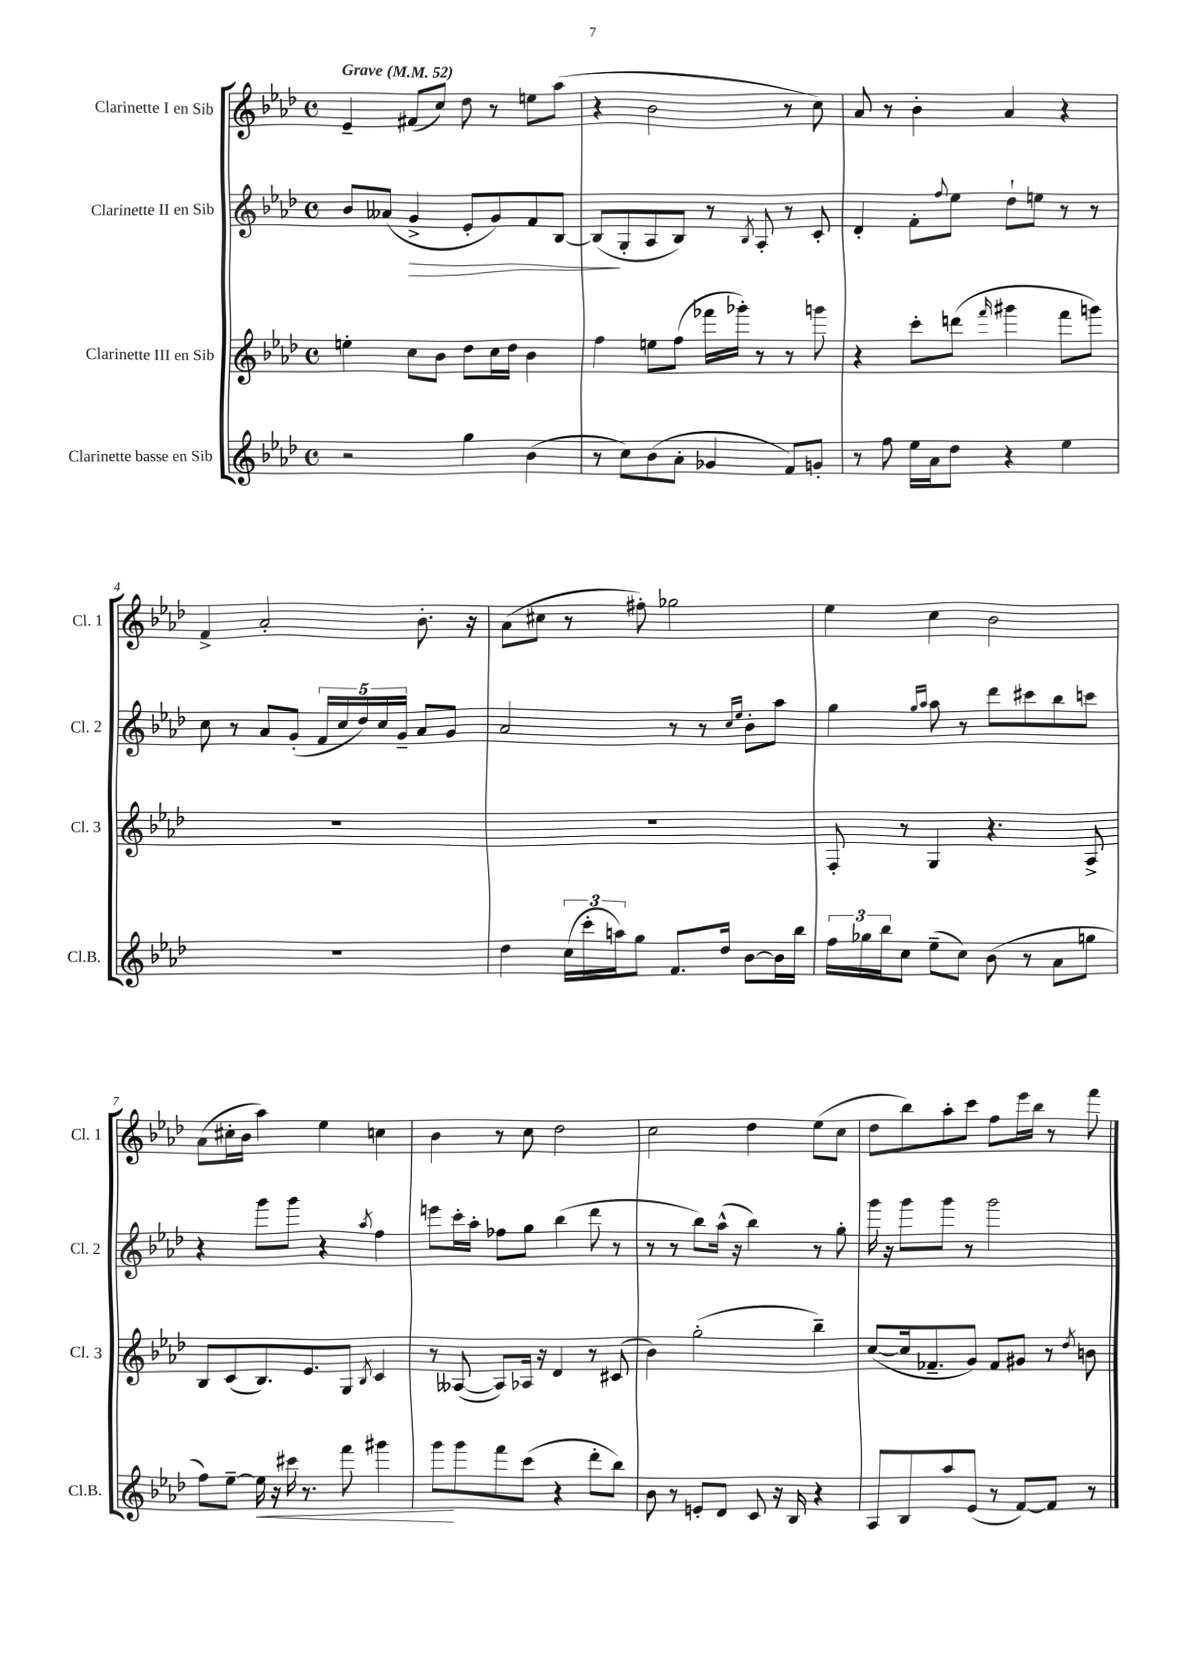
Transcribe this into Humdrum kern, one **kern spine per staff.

**kern	**dynam	**kern	**kern	**dynam	**kern
*part4	*part4	*part3	*part2	*part2	*part1
*staff4	*staff4	*staff3	*staff2	*staff2	*staff1
*I"Clarinette basse en Sib	*	*I"Clarinette III en Sib	*I"Clarinette II en Sib	*	*I"Clarinette I en Sib
*I'Cl.B.	*	*I'Cl. 3	*I'Cl. 2	*	*I'Cl. 1
*clefG2	*	*clefG2	*clefG2	*	*clefG2
*k[b-e-a-d-]	*	*k[b-e-a-d-]	*k[b-e-a-d-]	*	*k[b-e-a-d-]
*M4/4	*	*M4/4	*M4/4	*	*M4/4
*met(c)	*	*met(c)	*met(c)	*	*met(c)
*MM52	*	*MM52	*MM52	*	*MM52
=1	=1	=1	=1	=1	=1
!	!	!	!	!	!LO:TX:a:B:t=Grave
2r	.	4een'\	8b-/L	.	4e-~/
.	.	.	(8a--X/J	.	.
!	!	!	!	!LO:HP:b	!
.	.	8cc\L	4g^/	>	(8f#X/L
.	.	8b-\J	.	.	8cc/J)
4gg\	.	8dd-\L	8e-'/L	.	8dd-\
.	.	16cc\L	8g/)	.	8r
.	.	16dd-\JJ	.	.	.
(4b-\	.	4b-\	8f/	.	8een\L
.	.	.	[8B-/J	.	(8aa-\J
=2	=2	=2	=2	=2	=2
8r	.	4ff\	(8B-/L]	.	4r
8cc\L)	.	.	8G'/	]	.
(8b-\	.	8een\L	8A-/	.	2b-\
8a-'\J	.	(8ff\J	8B-/J)	.	.
4g-X/	.	16fff-X\LL	8r	.	.
.	.	16ggg-X'\JJ)	.	.	.
.	.	.	8qB-/	.	.
.	.	8r	8A-'/	.	.
8f/L)	.	8r	8r	.	8r
8gn'/J	.	8gggn\	8c'/	.	8cc\)
=3	=3	=3	=3	=3	=3
8r	.	4r	4d-'/	.	8a-/
8ff\	.	.	.	.	8r
16ee-\LL	.	8ccc'\L	8f'\L	.	4b-'\
16a-\J	.	.	.	.	.
.	.	.	8qqff/	.	.
8dd-\J	.	(8dddn\J	8ee-\J	.	.
.	.	16qqfff/	.	.	.
4r	.	4ggg#X\	8dd-`\L	.	4a-/
.	.	.	8een\J	.	.
4ee-\	.	8fff\L	8r	.	4r
.	.	8gggn\J)	8r	.	.
!!LO:LB:g=z
=4	=4	=4	=4	=4	=4
1r	.	1r	8cc\	.	4f^/
.	.	.	8r	.	.
.	.	.	8a-/L	.	2a-'/
.	.	.	(8g'/J	.	.
.	.	.	20f/LL	.	.
.	.	.	20cc/	.	.
.	.	.	20dd-/)	.	.
.	.	.	20cc/	.	.
.	.	.	20g~/JJ	.	.
.	.	.	8a-/L	.	8.b-'\
.	.	.	8g/J	.	.
.	.	.	.	.	16r
=5	=5	=5	=5	=5	=5
4dd-\	.	1r	2a-/	.	(8a-\L
.	.	.	.	.	8cc#X\J
(24cc\LL	.	.	.	.	8r
24ccc'\	.	.	.	.	.
24aan\J)	.	.	.	.	.
8gg\J	.	.	.	.	8ff#X'\)
8.f/L	.	.	8r	.	2gg-X\
.	.	.	8r	.	.
16dd-/Jk	.	.	.	.	.
.	.	.	16qqcc/LL	.	.
.	.	.	16qqee-/JJ	.	.
[8b-\L	.	.	8b-'\L	.	.
16b-\L]	.	.	8aa-\J	.	.
16bb-\JJ	.	.	.	.	.
=6	=6	=6	=6	=6	=6
24ff\LL	.	8F'/	4gg\	.	4ee-\
24gg-X\	.	.	.	.	.
24bb-\J	.	.	.	.	.
8cc\J	.	8r	.	.	.
.	.	.	16qqgg/LL	.	.
.	.	.	16qqaa-/JJ	.	.
(8ee-~\L	.	4G/	8aa-\	.	4cc\
8cc\J)	.	.	8r	.	.
(8b-\	.	4.r	8ddd-\L	.	2b-\
8r	.	.	8ccc#X\	.	.
8a-\L	.	.	8bb-\	.	.
8ggn\J	.	8A-^/	8cccn\J	.	.
!!LO:LB:g=z
=7	=7	=7	=7	=7	=7
8ff\L)	.	8B-/L	4r	.	(8a-\L
[8ee-~\J	.	(8c/	.	.	16cc#X'\L
.	.	.	.	.	16b-\JJ
!	!LO:HP:b	!	!	!	!
16ee-\]	<	8.B-/)	8ggg\L	.	4aa-\)
16r	.	.	.	.	.
16ccc#X\	.	.	8ggg\J	.	.
8.r	.	8.e-/	.	.	.
.	.	.	4r	.	4ee-\
8fff\	.	8G/J	.	.	.
.	.	8qB-/	8qaa-/	.	.
4ggg#X\	.	4c/	4ff\	.	4ccn\
=8	=8	=8	=8	=8	=8
8ggg\L	.	8r	8eeen\L	.	4b-\
8ggg\	[	([8A--X/	16ccc'\L	.	.
.	.	.	16aa-'\JJ	.	.
8fff\	.	8A--/L])	8ff-X\L	.	8r
(8ccc\J	.	16A-X/Jk	8gg\J	.	8cc\
.	.	16r	.	.	.
4r	.	4d-/	(4bb-\	.	2dd-\
8ddd-'\L	.	8r	8ddd-\	.	.
8bb-\J)	.	(8c#X/	8r	.	.
=9	=9	=9	=9	=9	=9
8b-\	.	4b-\)	8r	.	2cc\
8r	.	.	8r	.	.
8en'/L	.	(2gg'\	8bb-\L)	.	.
8d-/J	.	.	(16aa-^^\Jk	.	.
.	.	.	16r	.	.
8c/	.	.	4bb-\)	.	4dd-\
16r	.	.	.	.	.
16B-/	.	.	.	.	.
4r	.	4bb-~\)	8r	.	(8ee-\L
.	.	.	8gg'\	.	8cc\J
=10	=10	=10	=10	=10	=10
8A-/L	.	([8cc/L	16ggg\	.	8dd-\L
.	.	.	16r	.	.
8B-/	.	16cc/k]	8ggg\L	.	8bb-\)
.	.	8.f-X~/	.	.	.
8aa-/	.	.	8ggg\J	.	8aa-'\
(8e-/J	.	8g/J)	8r	.	8ccc\J
8r	.	8f-/L	2ggg\	.	8ff\L
[8f/L)	.	8g#X/J	.	.	16eee-\L
.	.	.	.	.	16bb-\JJ
8f/J]	.	8r	.	.	8r
.	.	8qdd-/	.	.	.
8r	.	8bn\	.	.	8fff\
==	==	==	==	==	==
*-	*-	*-	*-	*-	*-
